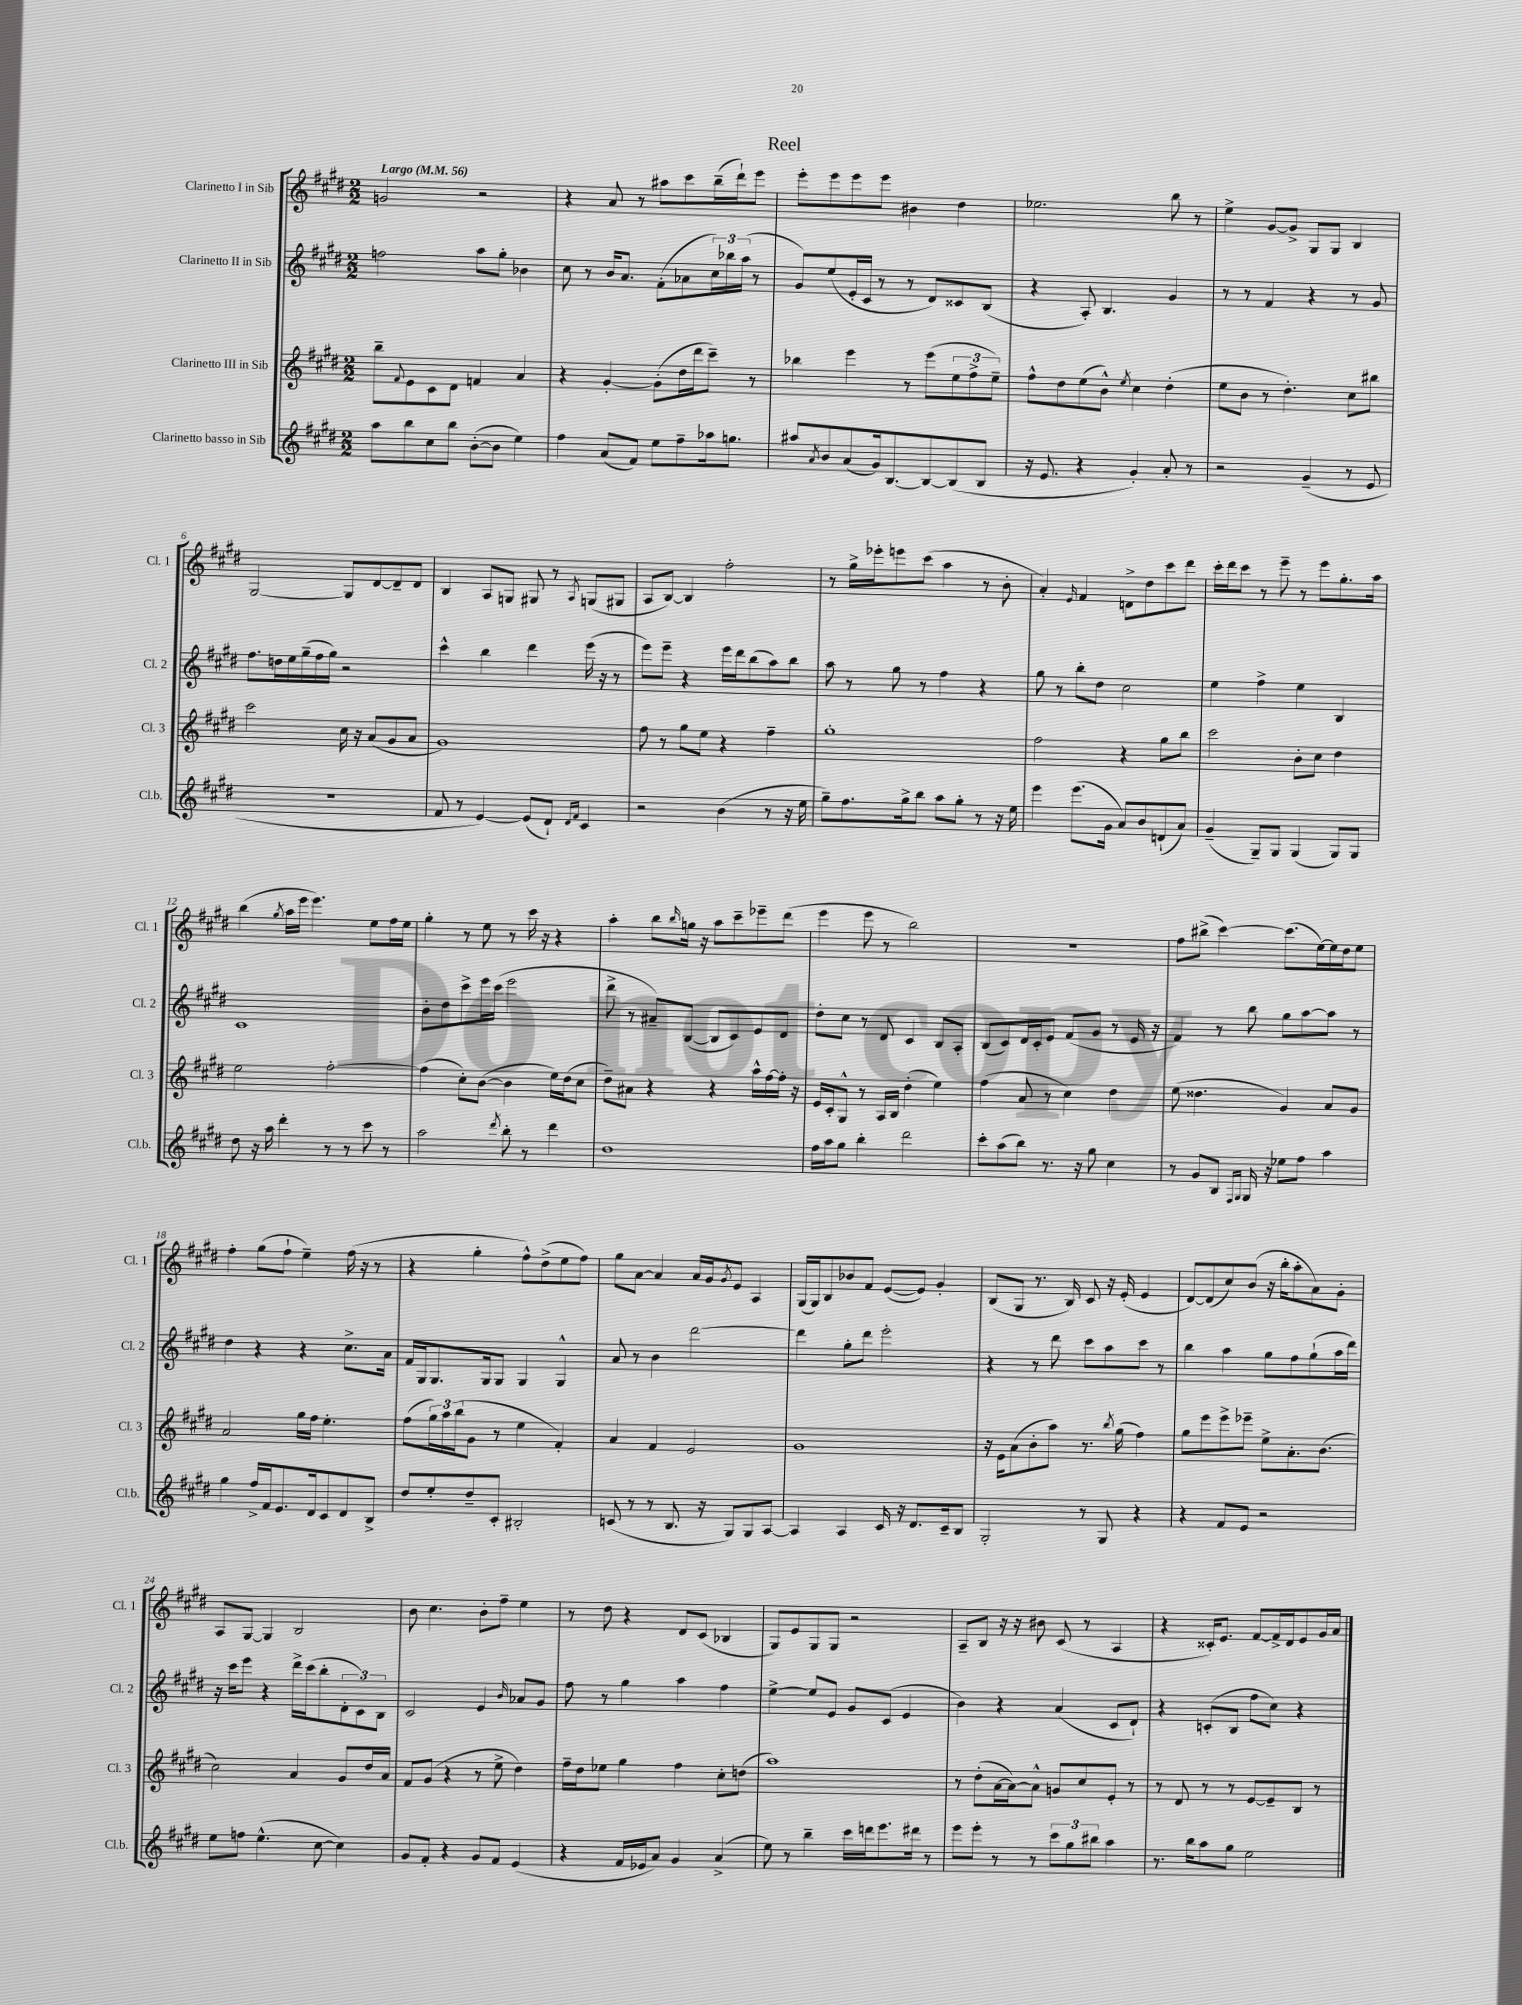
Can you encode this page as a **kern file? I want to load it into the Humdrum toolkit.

**kern	**kern	**kern	**kern
*part4	*part3	*part2	*part1
*staff4	*staff3	*staff2	*staff1
*I"Clarinetto basso in Sib	*I"Clarinetto III in Sib	*I"Clarinetto II in Sib	*I"Clarinetto I in Sib
*I'Cl.b.	*I'Cl. 3	*I'Cl. 2	*I'Cl. 1
*clefG2	*clefG2	*clefG2	*clefG2
*k[f#c#g#d#]	*k[f#c#g#d#]	*k[f#c#g#d#]	*k[f#c#g#d#]
*M2/2	*M2/2	*M2/2	*M2/2
*MM56	*MM56	*MM56	*MM56
=1	=1	=1	=1
!	!	!	!LO:TX:a:B:t=Largo
8aa\L	8bb~\L	2ffn\	2gn/
.	8qqf#/	.	.
8bb\	8e\	.	.
8cc#\	8c#\	.	.
8bb\J	8d#\J	.	.
([8b'\L	4fn/	8aa\L	2r
8b\J]	.	8gg#'\J	.
4ee\)	4a/	4b-X\	.
=2	=2	=2	=2
4ff#\	4r	8cc#\	4r
.	.	8r	.
(8a/L	[4g#'/	16b/KL	8a/
.	.	8.a/J	.
8f#/J)	.	.	8r
8ee\L	(8g#'\L]	(8f#'\L	8aa#X\L
8ff#~\	16dd#\L	8a-X\	8ccc#\
.	16ddd#\J	.	.
16aa-X\k	8ccc#~\J)	24cc#\L)	(16bb~\L
.	.	24bb-X\	.
8.ggn\J	.	.	16ddd#`\J)
.	.	(24aa\JJ	.
.	8r	8r	8eee\J
=3	=3	=3	=3
8aa#X/L	4bb-X\	8g#/L)	8eee'\L
8qa/	.	.	.
8b/	.	(8ee/	8eee\
(8a/	4eee\	16e'/L	8eee\
.	.	16c#/JJ	.
16g#/k)	.	8r	8eee\J
[8.B/	.	.	.
.	8r	8r	4b#X\
8B/_	(8eee\L	8d#/L)	.
(8B/]	12ee\	8c##X/	4dd#\
.	12ff#^\	.	.
8B/J	.	(8B/J	.
.	12ee~\J)	.	.
=4	=4	=4	=4
16r	8ff#^^\L	4r	2.ee-X\
8.e/	.	.	.
.	8dd#\	.	.
4r	(8ee\	8A'/)	.
.	8b^^\J)	4.B/	.
.	8qee/	.	.
4g#'/)	4cc#\	.	.
8a'/	(4dd#'\	4g#/	8bb\
8r	.	.	8r
=5	=5	=5	=5
2r	8ee\L	8r	4ee^\
.	8b\J	8r	.
.	8r	4f#/	[8g#/L
.	4.dd#'\)	.	8g#^/J]
(4g#~/	.	4r	8G#/L
.	.	.	8G#/J
8r	8cc#\L	8r	4B/
8e/	8bb#X\J	8g#/	.
!!LO:LB:g=z
=6	=6	=6	=6
1r	2ccc#\	8.ff#\L	[2G#/
.	.	16ddn\L	.
.	.	16ee\	.
.	.	(16gg#~\	.
.	.	16ff#\	.
.	.	16gg#\JJ)	.
.	16cc#\	2r	8G#/L]
.	16r	.	.
.	(8a/L	.	[8d#/
.	8g#/	.	8d#~/]
.	8a/J	.	8d#/J
=7	=7	=7	=7
8f#/	1g#)	4ccc#^^\	4B/
8r	.	.	.
[4e/)	.	4bb\	8A/L
.	.	.	8Gn/J
(8e/L]	.	4ddd#\	8G#X/
8d#`/J)	.	.	8r
16qqd#/LL	.	.	.
16qqf#/JJ	.	.	8qA/
4c#/	.	(16eee\	(8Gn/L
.	.	16r	.
.	.	8r	8G#X/J
=8	=8	=8	=8
2r	8ff#\	8eee\L)	8A/L
.	8r	8eee~\J	[8B/J)
.	8gg#\L	4r	4B/]
.	8ee\J	.	.
(4b\	4r	16eee\LL	2ff#'\
.	.	16ddd#\J	.
.	.	(8bb\	.
8r	4ff#~\	8aa\)	.
16r	.	8bb\J	.
16ee\	.	.	.
=9	=9	=9	=9
8gg#~\L)	1gg#'	8aa\	8r
8.ff#\	.	8r	16gg#^\LL
.	.	.	16eee-X'\J
.	.	8gg#\	8eeen\
16gg#^\k	.	.	.
8bb\J	.	8r	(8ccc#\J
8aa\L	.	4ff#\	4aa\
8gg#'\J	.	.	.
8r	.	4r	8r
16r	.	.	8b'\
16ee\	.	.	.
=10	=10	=10	=10
4eee\	2ff#\	8gg#\	4a'/)
.	.	8r	.
.	.	.	16qqe/
(8.eee\L	.	8bb'\L	4f#/
.	.	8dd#\J	.
16g#\Jk	.	.	.
8a/L)	4r	2cc#\	8dn^\L
8b/	.	.	8dd#\
(8dn`/	8gg#\L	.	8ccc#\
8a/J)	8bb\J	.	8ddd#\J
=11	=11	=11	=11
(4g#~/	2ccc#\	4ee\	16ccc#'\LL
.	.	.	16ddd#\J
.	.	.	8ccc#\J
8G#~/L)	.	4ff#^\	8r
8G#/J	.	.	8eee~\
(4G#/	8b'\L	4ee\	8r
.	8cc#\J	.	8eee\L
8G#/L)	4dd#\	4B/	8.gg#'\
8G#/J	.	.	.
.	.	.	16aa\Jk
!!LO:LB:g=z
=12	=12	=12	=12
8dd#\	2ee\	1c#	(4bb\
16r	.	.	.
16aa\	.	.	.
.	.	.	8qgg#/
4ddd#'\	.	.	16aa\LL
.	.	.	16eee\JJ
.	.	.	4.eee\)
8r	[2ff#'\	.	.
8r	.	.	.
8ccc#\	.	.	8ee\L
8r	.	.	16ff#\L
.	.	.	16ee\JJ
=13	=13	=13	=13
2aa\	(4ff#\]	8b'\L	4gg#'\
.	.	8dd#\	.
.	8cc#'\L)	8ccc#^\	8r
.	([8b\J	16eee\L	8ee\
.	.	(16ccc#\JJ	.
8qddd#/	.	.	.
8bb'\	4b\]	2eee\	8r
8r	.	.	16ccc#\
.	.	.	16r
4ddd#\	16ee\LL)	.	4r
.	(16dd#\J	.	.
.	8cc#\J	.	.
=14	=14	=14	=14
1dd#	8dd#~\L)	8ddd#^\	4aa'\
.	8a#X\J	8r	.
.	4r	8a#X~/L)	8bb\L
.	.	.	16qqbb/
.	.	([8B/J	16ggn\Jk
.	.	.	16r
.	4r	8B/L]	8aa\L
.	.	8c#/)	8ccc#~\
.	16aa^^\LL	8e/	8eee-X~\
.	[16ff#\	.	.
.	16ff#'\JJ]	8d#/J	(8ddd#\J
.	16r	.	.
=15	=15	=15	=15
16ff#\LL	16e/LL	8dd#'\L	4eee\
16aa\J	16c#'/J	.	.
8gg#\J	8G#^^/J	8cc#\J	.
4bb'\	8r	8r	8eee\
.	16A/LL	8d#/	8r
.	16B/JJ	.	.
2ddd#\	(4dd#'\	4c#/	2bb\)
.	4ee\)	8B/L	.
.	.	8A'/J	.
=16	=16	=16	=16
8ccc#'\L	(4ff#\	(8B/L	1r
(8aa\	.	8c#/)	.
8bb\J)	8a/	16d#/L	.
.	.	16c#'/J	.
8.r	8r	8e/J	.
.	4cc#\)	(8f#/L	.
16r	.	.	.
8gg#\	.	8g#/J	.
4cc#\	4dd#\	8r	.
.	.	16e/	.
.	.	16r	.
=17	=17	=17	=17
8r	(8ee\	4f#/)	8ff#\L
8g#/L	4.dd##X\	.	(8bb#X^\J
8B/J	.	8r	[4ccc#\)
16qqF#/LL	.	.	.
16qqG#/JJ	.	.	.
16G#/	.	8bb\	.
16r	.	.	.
8ee-X\L	4g#/)	8gg#\L	(8.ccc#\L]
8ff#\J	.	[8aa\	.
.	.	.	[16ee\L)
4aa\	8a/L	8aa\J]	16ee\]
.	.	.	16dd#\J
.	8g#/J	8r	8ee\J
!!LO:LB:g=z
=18	=18	=18	=18
4gg#\	2a/	4dd#\	4ff#'\
16ff#^/LL	.	4r	(8gg#\L
16f#/J	.	.	.
8.e/	.	.	8ff#`\J
.	16gg#\LL	4r	4ee~\)
16d#/k	16ff#\JJ	.	.
8c#/	4.ee'\	.	.
8d#/	.	8.cc#^\L	(16ff#\
.	.	.	16r
8B^/J	.	.	8r
.	.	16a\Jk	.
=19	=19	=19	=19
8dd#/L	(8ff#\L	16f#/LL	4r
.	.	16G#/J	.
8ee'/	24gg#\L)	8.G#/	.
.	24aa\	.	.
.	(24bb\J	.	.
8dd#~/	8g#\J	.	4gg#'\
.	.	16G#/k	.
8c#'/J	8r	8G#/J	.
2B#X'/	4ee\	4G#/	8ff#^^\L)
.	.	.	(8dd#^\
.	4f#'/)	4G#^^/	8ee\
.	.	.	8ff#\J)
=20	=20	=20	=20
(8cn/	4a/	8a/	8gg#\L
8r	.	8r	[8a\J
8r	4f#/	4b\	4a/]
8.B/	.	.	.
.	2e/	[2ddd#\	16a/LL
16r	.	.	16g#/J
.	.	.	8qg#/
8G#/L)	.	.	8e/J
8G#/	.	.	4A/
[8A/J	.	.	.
=21	=21	=21	=21
4A/]	1g#	4ddd#\]	(16G#/LL
.	.	.	16G#/J)
.	.	.	8B/
4A/	.	8gg#'\L	8b-X/
.	.	8ddd#\J	8f#/J
16c#/	.	2eee'\	([8e/L
16r	.	.	.
8.d#/L	.	.	8e/J])
.	.	.	4g#'/
16c#~/k	.	.	.
8B/J	.	.	.
=22	=22	=22	=22
2G#'/	16r	4r	(8B/L
.	16e\KL	.	.
.	(8a\	.	8G#/J
.	8b'\	8r	8.r
.	8aa\J)	8ddd#\	.
.	.	.	16B/)
8r	8.r	8ccc#\L	8c#/
8G#/	.	8aa\	16r
.	8qbb/	.	.
.	(16gg#\	.	(16e'/
4r	4ff#\)	8ccc#\J	4e/
.	.	8r	.
=23	=23	=23	=23
4r	8gg#\L	4bb\	[8d#/L)
.	8eee\	.	(8d#/]
8f#/L	8eee^\	4aa\	8cc#/)
8e/J	8eee-X~\J	.	(8b/J
2r	8ee^\L	8gg#\L	16r
.	.	.	16bb'\KL
.	8.a'\	8ff#\	8aa'\
.	.	(8gg#`\	8a\)
.	(8.b\J	.	.
.	.	16aa\L	8g#'\J
.	.	16ddd#\JJ)	.
!!LO:LB:g=z
=24	=24	=24	=24
8ee\L	2cc#\)	16r	8A/L
.	.	16ccc#\KL	.
8ffn\J	.	8eee\J	[8G#/J
(4.ee^^\	.	4r	4G#/]
.	4a/	16ddd#^\LL	2B/
.	.	(16ccc#\J	.
[8cc#\	.	8bb'\	.
4cc#\])	8g#/L	12d#'\	.
.	.	12c#\)	.
.	16dd#/L	.	.
.	.	12B\J	.
.	16a/JJ	.	.
=25	=25	=25	=25
8g#/L	8f#/L	2c#/	8b\
8f#'/J	(8g#/J	.	4.cc#\
4r	4r	.	.
8g#/L	8r	4e/	8b'\L
8f#/J	8ee^\	.	8ff#~\J
.	.	16qqb/	.
(4e/	4dd#\)	8a-X/L	4ee\
.	.	8g#/J	.
=26	=26	=26	=26
4r	16ff#~\LL	8ff#\	8r
.	16dd#\J	.	.
.	8ee-X\J	8r	8dd#\
16f#/LL	4gg#\	4gg#\	4r
16e-X/J	.	.	.
8a/J)	.	.	.
4g#/	4ff#\	4aa\	8d#/L
.	.	.	(8c#/J
(4a^/	8cc#'\L	4ff#\	4B-X/
.	(8ddn\J	.	.
=27	=27	=27	=27
8ee\)	1aa)	[4ee^\	8G#/L)
8r	.	.	8e/
4bb~\	.	8ee/L]	8G#/
.	.	8e/J	8G#/J
16ccc#\LL	.	8g#/L	2r
16dddn\J	.	.	.
8.eee\	.	(8c#/J	.
.	.	4e/	.
16ddd#X\Jk	.	.	.
8r	.	.	.
=28	=28	=28	=28
8eee\L	8r	4b\)	8A~/L
8eee'\J	(8dd#'\L	.	8B/J
8r	[16a\L	4r	16r
.	16a\J_)	.	16r
8r	8a^^\J]	.	8b#X\
12ccc#\L	8gn/L	(4a/	(8c#/
12gg#\	.	.	.
.	8cc#/	.	8r
12bb#X\J	.	.	.
4aa\	8e'/J	8c#/L	4A/
.	8r	8d#`/J)	.
=29	=29	=29	=29
8.r	8r	4r	4r
.	8d#/	.	.
16bb\KL	.	.	.
8aa\	8r	(8cn'/L	16c##X'/KL)
.	.	.	8.e/J
8gg#\J	8r	8B/J	.
2ee\	[8e/L	8ff#\L	[8f#/L
.	8e~/]	8cc#\J)	16f#^/L]
.	.	.	16d#/J
.	8B/J	4r	8e/
.	8r	.	16g#/L
.	.	.	16a/JJ
==	==	==	==
*-	*-	*-	*-
